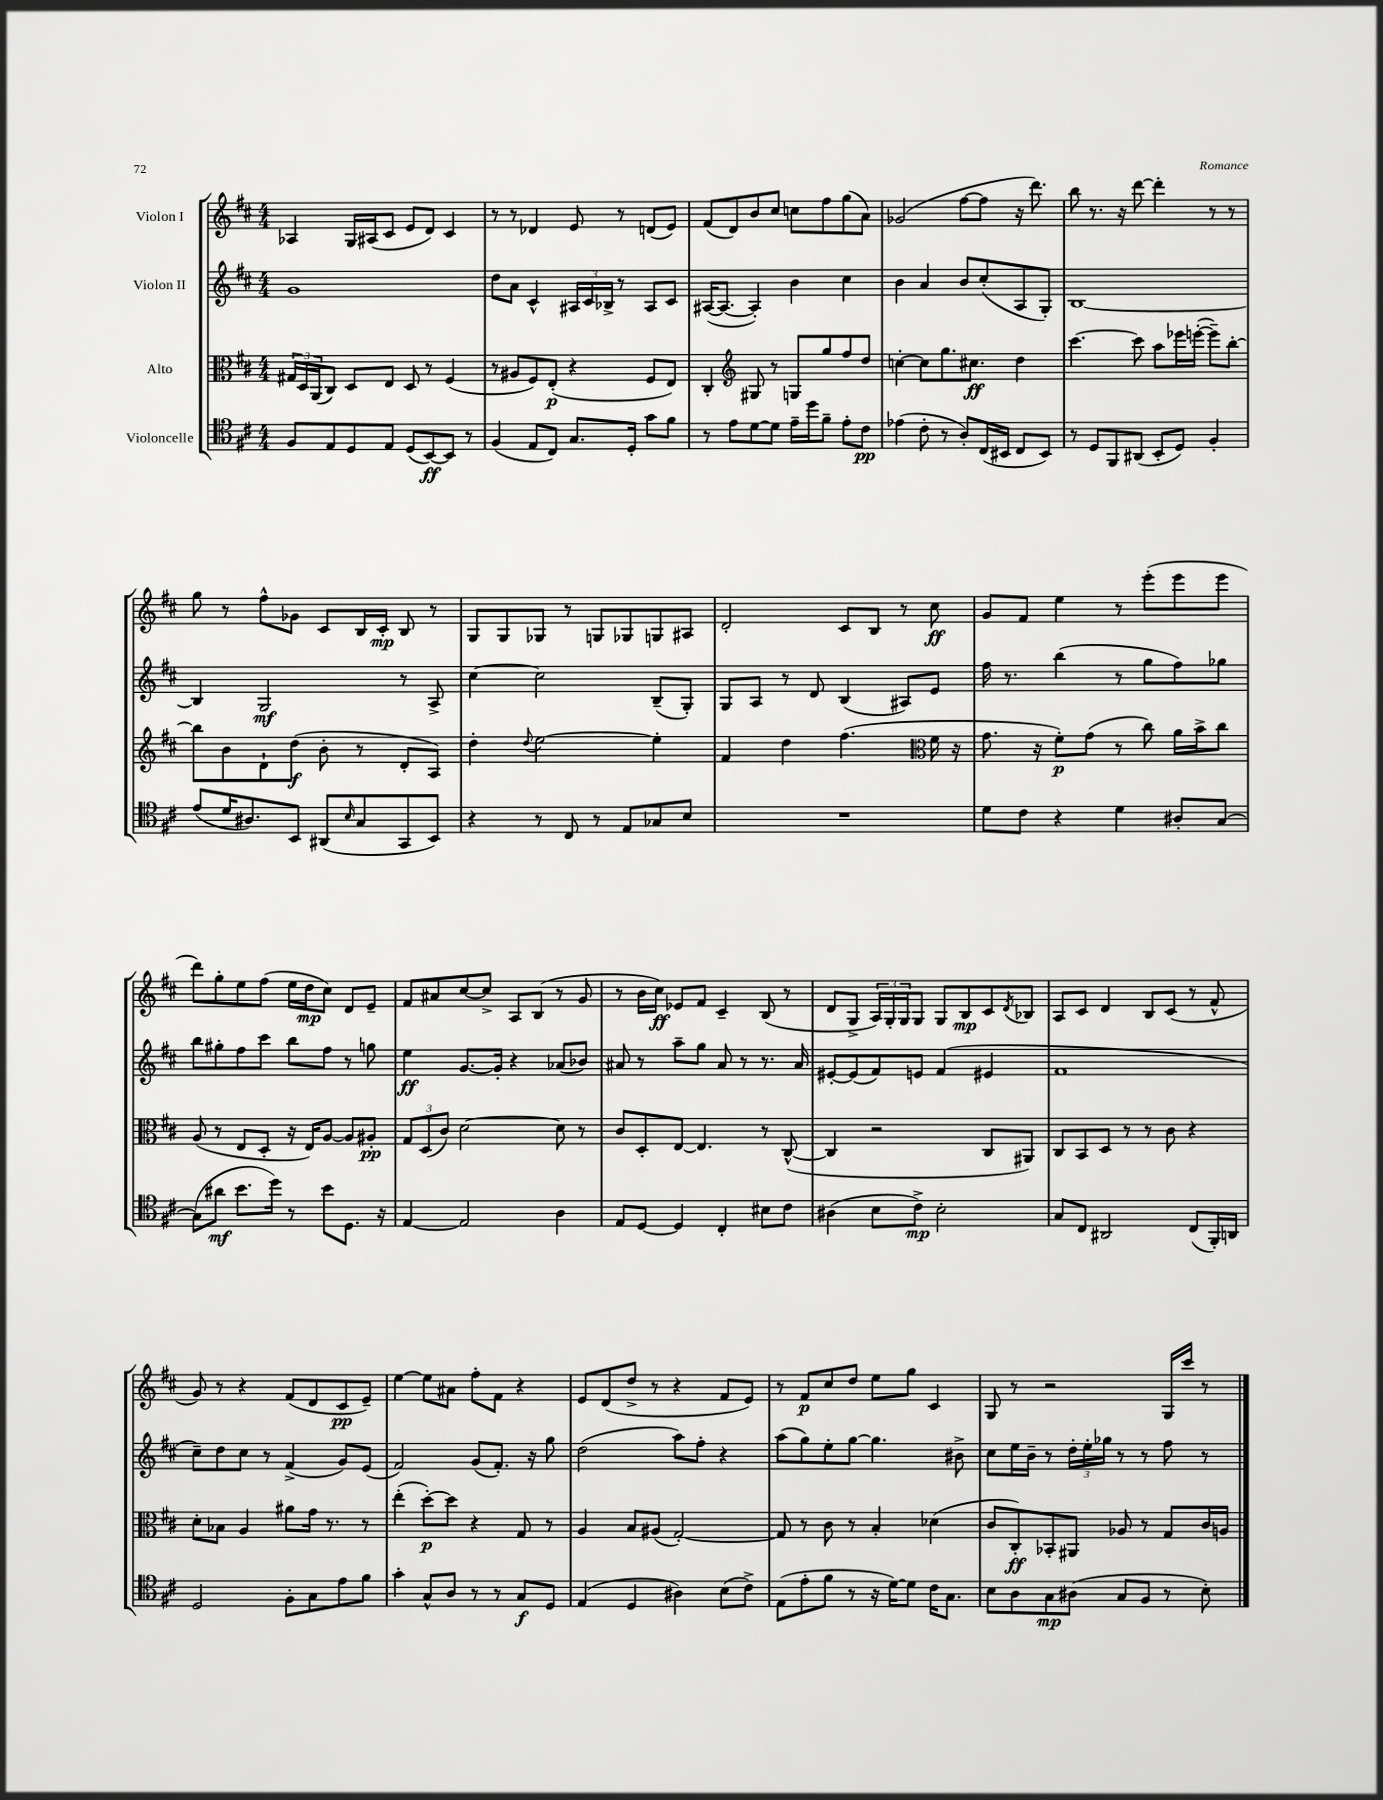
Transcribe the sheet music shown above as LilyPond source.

<<
\new StaffGroup <<
\new Staff = "s0" \with { instrumentName = "Violon I" } {
    \clef treble \key d \major \numericTimeSignature \time 4/4
    aes4 g16 ais16( cis'8 e'8 d'8) cis'4 |
    r8 r8 des'4 e'8 r8 d'8( e'8) |
    fis'8( d'8) b'8 cis''8 c''8 fis''8 g''8( a'8) |
    ges'2( fis''8~ fis''8 r16 d'''8.) |
    b''8 r8. r16 d'''8~ d'''4-. r8 r8 |
    g''8 r8 fis''8-^ ges'8 cis'8 b16 cis'16-.\mp b8 r8 |
    g8 g8 ges8 r8 g8 ges8 g8 ais8 |
    d'2-. cis'8 b8 r8 cis''8\ff |
    g'8 fis'8 e''4 r8 e'''8-.( e'''8 e'''8 |
    d'''8) g''8-. e''8 fis''8( e''16 d''16\mp cis''8) d'8 e'8-- |
    fis'8 ais'8 cis''8~ cis''8-> a8 b8( r8 g'8 |
    r8 b'16 cis''16\ff) ees'8 fis'8 cis'4-- b8( r8 |
    d'8 g8-> \tuplet 3/2 { a16) g16-. g16 } g8 g8 b8\mp cis'8 \acciaccatura { d'8 } bes8 |
    a8 cis'8 d'4 b8 cis'8( r8 fis'8-^ |
    g'8) r8 r4 fis'8( d'8 cis'8\pp e'8--) |
    e''4~ e''8 ais'8 fis''8-. fis'8 r4 |
    e'8 d'8( d''8-> r8 r4 fis'8 e'8) |
    r8 fis'8\p cis''8 d''8 e''8 g''8 cis'4 |
    g8 r8 r2 g16 cis'''16 r8 \bar "|." |
}
\new Staff = "s1" \with { instrumentName = "Violon II" } {
    \clef treble \key d \major \numericTimeSignature \time 4/4
    g'1 |
    d''8 a'8 cis'4-^ \tuplet 3/2 { ais16 cis'16 bes16-> } r8 ais8 cis'8 |
    ais16~( ais8.~ ais4-.) b'4 cis''4 |
    b'4 a'4 b'8 cis''8-.( a8 g8-.) |
    b1~ |
    b4 g2\mf r8 a8-> |
    cis''4~ cis''2 b8--( g8-.) |
    g8 a8 r8 d'8 b4( ais8) e'8 |
    fis''16 r8. b''4( r8 g''8 fis''8) ges''8 |
    b''8 gis''8-. fis''8 cis'''8 b''8 fis''8 r8 g''8 |
    e''4\ff g'8.~ g'16-. r4 aes'8( bes'8) |
    ais'8 r8 a''8-- g''8 ais'8 r8 r8. ais'16 |
    eis'8~-. eis'8( fis'8) e'8 fis'4( eis'4 |
    fis'1 |
    cis''8--) d''8 cis''8 r8 fis'4->( g'8) e'8( |
    fis'2) g'8( fis'8.-.) r16 g''8 |
    d''2( a''8) fis''8-. r4 |
    a''8( g''8) e''8-. g''8~ g''4. bis'8-> |
    cis''8 e''16 b'16-- r8 \tuplet 3/2 { d''16-. e''16-. ges''16 } r8 r8 fis''8 r8 \bar "|." |
}
\new Staff = "s2" \with { instrumentName = "Alto" } {
    \clef alto \key d \major \numericTimeSignature \time 4/4
    \tuplet 3/2 { gis16 d16 a,16( } cis8) d8 e8 d8 r8 fis4( |
    r8 ais8 fis8) e8-.\p( r4 fis8 e8) |
    cis4-. \clef treble gis8 r8 g8 g''8 fis''8 d''8 |
    c''4~-. c''8 g''8. cis''8.\ff d''4 |
    cis'''4.~ cis'''8 a''8 ees'''16 e'''16~-.( e'''8--) b''8~-. |
    b''8 b'8 d'8-! d''8\f( b'8-. r8 d'8-. a8) |
    d''4-. \appoggiatura { d''8 } e''2~ e''4-. |
    fis'4 d''4 fis''4.( \clef alto fis'16 r16 |
    g'8. r16 fis'8-.\p) g'8( r8 cis''8) a'16 b'16-> cis''8 |
    a8( r8 e8 d8-. r16 e16) a8~ a8 ais8-.\pp |
    \tuplet 3/2 { g8 d8( cis'8) } d'2~ d'8 r8 |
    cis'8 d8-. e8~ e4. r8 cis8~-^( |
    cis4 r2 cis8 ais,8) |
    cis8 b,8 d8 r8 r8 cis'8 r4 |
    d'8-. bes8 a4 ais'8 g'16 r8. r8 |
    e''4-.( d''8~-.\p) d''8 r4 g8 r8 |
    a4 b8 ais8( g2~-.) |
    g8 r8 cis'8 r8 b4-. des'4( |
    cis'8 cis8-.\ff) bes,8-. ais,8 aes8 r8 g8 cis'16 a16 \bar "|." |
}
\new Staff = "s3" \with { instrumentName = "Violoncelle" } {
    \clef tenor \key d \major \numericTimeSignature \time 4/4
    fis8 e8 d8 e8 d8( b,8~\ff) b,8 r8 |
    fis4( e8 cis8) g8. d16-. g'8 fis'8 |
    r8 e'8 d'8~ d'8 e'16-- d''16 fis'8-- e'8-. cis'8\pp |
    ees'4( cis'8-. r8 a8-.) cis16( bis,16 cis8 bis,8) |
    r8 d8 fis,8 ais,8( b,8-. d8) fis4-. |
    e'8( d'16 ais8.) b,8 ais,8( \grace { b16 } g8 g,8 b,8) |
    r4 r8 cis8 r8 e8 ges8 b8 |
    R1 |
    d'8 cis'8 r4 d'4 ais8-. g8~ |
    g8( ais'8\mf b'8. d''16) r8 b'8 d8. r16 |
    e4~ e2 a4 |
    e8 d8~ d4 cis4-. bis8 cis'8 |
    ais4( b8 cis'8->\mp) b2-. |
    g8 cis8 ais,2 cis8( fis,16-.) a,16 |
    d2 fis8-. g8 e'8 fis'8 |
    g'4-. g8-^ a8 r8 r8 g8\f d8 |
    e4( d4 ais4) b8( cis'8->) |
    e8( e'8-. fis'8 r8 r16 d'16~) d'8 cis'16 g8. |
    b8 a8 g8\mp ais8( g8 fis8 r8 b8-.) \bar "|." |
}
>>
>>
\layout { \context { \Score \remove "Bar_number_engraver" } }
